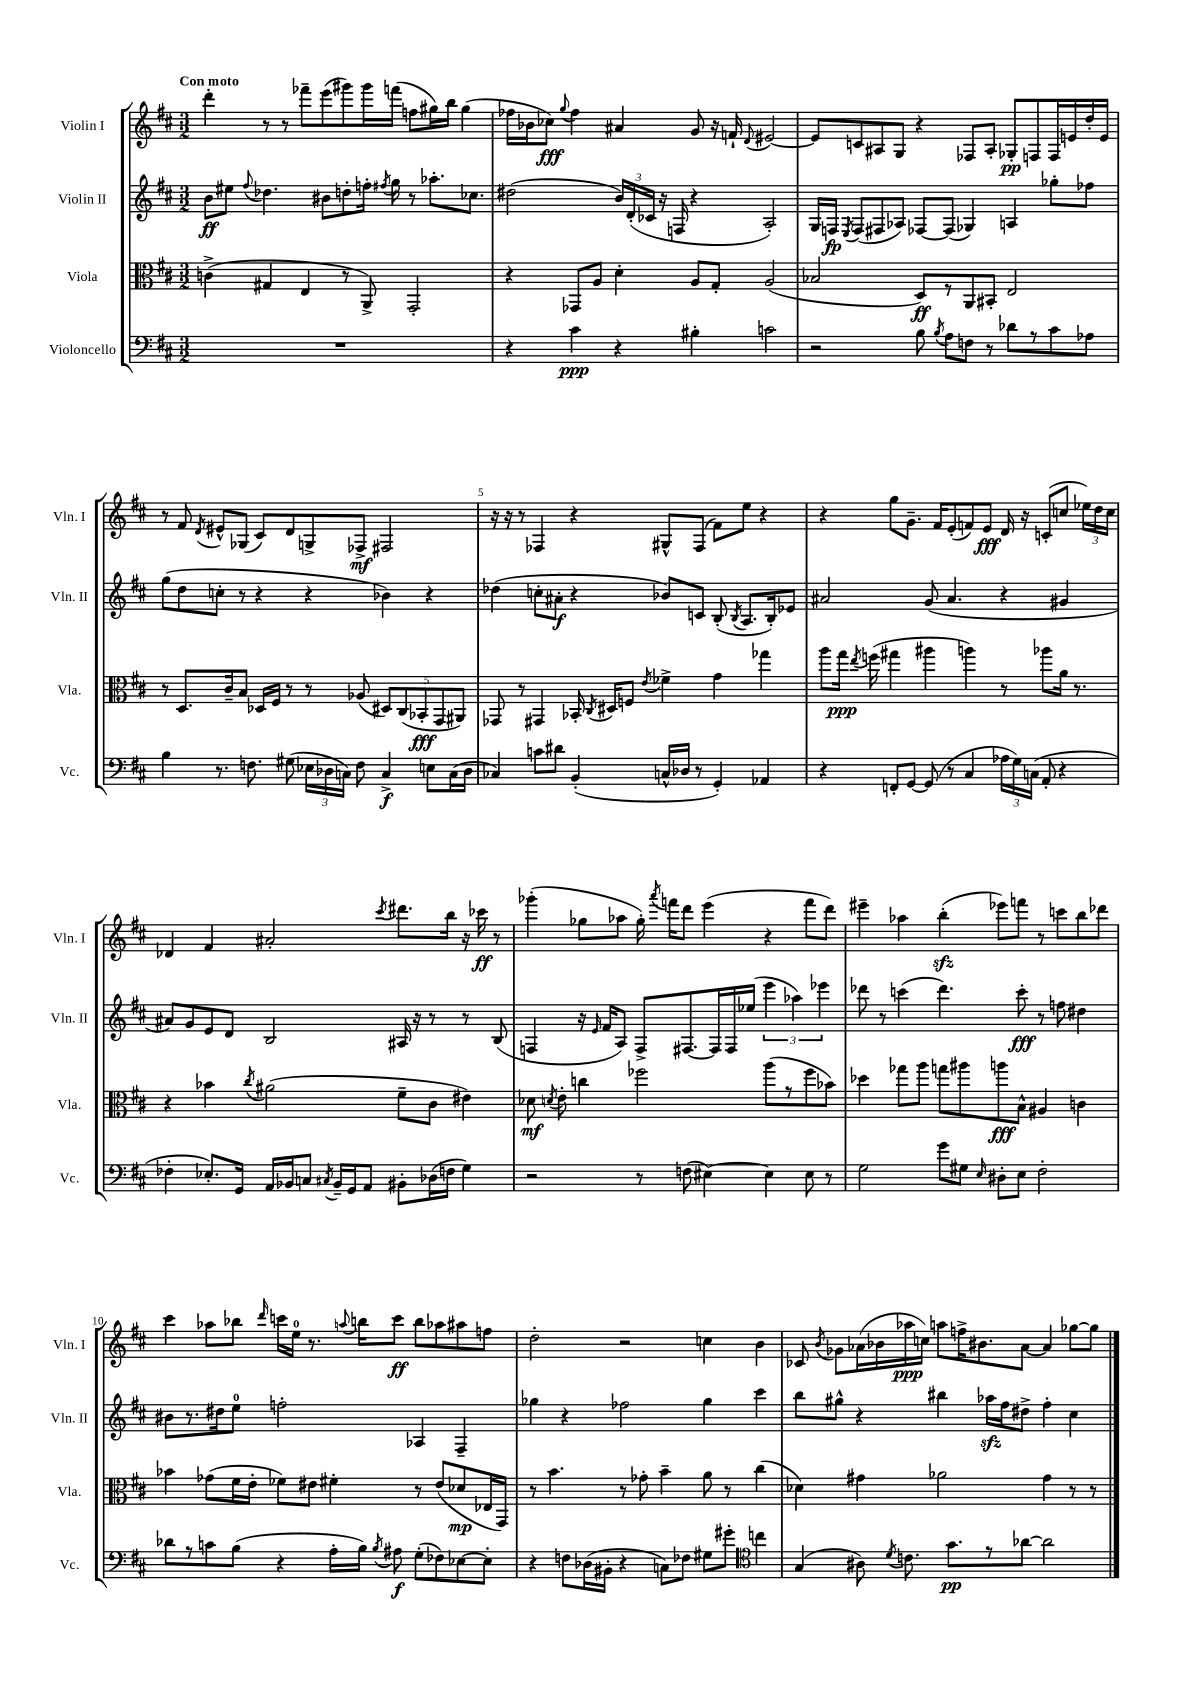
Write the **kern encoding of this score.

**kern	**kern	**kern	**kern
*staff4	*staff3	*staff2	*staff1
*clefF4	*clefC3	*clefG2	*clefG2
*k[f#c#]	*k[f#c#]	*k[f#c#]	*k[f#c#]
*M3/2	*M3/2	*M3/2	*M3/2
1.r	(4c^	8b	4ddd'
.	.	8ee#	.
.	.	8qqff#	.
.	4G#	4.dd-	8r
.	.	.	8r
.	4E	.	8fff-~
.	.	8b#	(8eee
.	8r	8dd'	8ggg#)
.	8AA^)	16ff'	16ggg#
.	.	8qff#	.
.	.	16gg	(16fff
.	2GG'	8r	8ff
.	.	8.aa-'	16gg#)
.	.	.	16bb
.	.	.	(4gg#
.	.	8.cc-	.
=	=	=	=
4r	4r	(2dd#	16ff-
.	.	.	16b-
.	.	.	8cc-)
.	.	.	8qqgg
4c#	8GG-	.	4ff-
.	8A	.	.
4r	4d'	24b)	4a#
.	.	(24d'	.
.	.	24c-	.
.	.	16r	.
.	.	16F	.
4B#'	8A	4r	8g
.	8G'	.	16r
.	.	.	16f`
.	.	.	8qqd
2c	(2A	2A')	[2e#
=	=	=	=
2r	2B-	16G	8e#]
.	.	16F	.
.	.	8qE	.
.	.	(8F	8c
.	.	8F#	8A#
.	.	8A-)	8G
8B	8D)	[8F-	4r
8qB	.	.	.
8A	8r	(8F-]	.
8F	8AA	4G-)	8F-
8r	8BB#'	.	8A#'
8d-	2E	4A	8G-'
8r	.	.	8F
8c#	.	8gg-'	16F
.	.	.	16e
8A-	.	8ff-	16dd'
.	.	.	16e
=	=	=	=
4B	8r	(8gg	8r
.	8.D	8dd	8f#
.	.	.	8qd
8.r	.	8cc'	8e#^^
.	16c#~	.	.
.	8B	8r	(8G-
8.F	.	.	.
.	16D-	4r	8c#)
.	16F#	.	.
(8G#	8r	.	8d
24E-	8r	4r	8G^
24D-	.	.	.
24C)	.	.	.
8F	(8A-	.	8F-^
4C^	10D#)	4b-)	2F#
.	(10C#	.	.
.	10BB-'	.	.
8E	.	4r	.
.	10GG	.	.
(16C	.	.	.
.	10AA#)	.	.
16D-	.	.	.
=	=	=	=
4C-)	8GG-	(4dd-	16r
.	.	.	16r
.	8r	.	8r
8c	4GG#	8cc'	4F-
8d#	.	8a#'	.
(4BB'	16BB-'	4r	4r
.	8qC#	.	.
.	16D#	.	.
.	8F	.	.
.	8qe	.	.
16C^^	4f-^	8b-)	8G#^^
16D-	.	.	.
8r	.	8c	(8F-
4GG')	4g	(8B'	8f#)
.	.	8qB	.
.	.	8.A	8ee
4AA-	4gg-	.	4r
.	.	16B')	.
.	.	8e-	.
=	=	=	=
4r	8aa	2a#	4r
.	16gg	.	.
.	8qee	.	.
.	(16ff	.	.
8FF'	4gg#	.	8gg
[8GG	.	.	8.g~
(8GG]	4aa#	(8g	.
.	.	.	16f#
8r	.	4.a#	(8e'
4C#	4aa)	.	8f)
.	.	.	8e
24A-	8r	4r	16d
24G)	.	.	.
.	.	.	16r
(24C	.	.	.
8AA'	8aa-	.	(8c'
4r	16a	4g#	8cc
.	8.r	.	.
.	.	.	24ee-)
.	.	.	24dd
.	.	.	24cc
=	=	=	=
4F-'	4r	8a#)	4d-
.	.	8g	.
8.E-')	4b-	8e	4f#
.	.	8d	.
16GG	.	.	.
.	8qcc#	.	.
16AA	(2a#	2B	2a#'
16BB-	.	.	.
8C	.	.	.
8qC#	.	.	.
16BB-~	.	.	.
16GG	.	.	.
8AA	.	.	.
.	.	.	8qccc#
8BB#'	8f#~	16A#	8.ddd#
.	.	16r	.
(16D-	8c#	8r	.
16F	.	.	16bb
4G)	4e#)	8r	16r
.	.	.	16ccc-
.	.	(8B	8r
=	=	=	=
2r	8d-	4F	(4ggg-'
.	8qd	.	.
.	8e'	.	.
.	4cc	16r	8gg-
.	.	16qqe	.
.	.	16f#	.
.	.	8A)	8aa-
8r	2ff-	8F^	16gg-')
.	.	.	8qaaa
.	.	.	16fff
(8F	.	[8.F#	8ddd
[4E#)	.	.	(4eee
.	.	16F#]	.
.	.	16F#	.
.	.	(16ee-	.
4E#]	(8aa	6eee	4r
.	8r	.	.
.	.	6aa-)	.
8E#	8ff-	.	8fff
.	.	6eee-	.
8r	8b-)	.	8ddd)
=	=	=	=
2G	4dd-	8ddd-	4eee#~
.	.	8r	.
.	8gg-	(4ccc	4aa-
.	8aa	.	.
8g	8gg	4.ddd-)	(4bb'
8G#	8aa#	.	.
16qqE	.	.	.
8D#'	8aa	.	8eee-)
8E	8B^^	8ccc'	8fff
2F#'	4A#	8r	8r
.	.	8ff	8ccc
.	4c	4dd#	8bb
.	.	.	8ddd-
=	=	=	=
8d-	4b-	8b#	4ccc#
8r	.	8.r	.
8c	(8g-	.	8aa-
.	.	16dd#	.
(8B	16f#	8ee	8bb-
.	16e'	.	.
.	.	.	16qqddd
4r	8f-)	2ff'	16ccc
.	.	.	16ee
.	8e#	.	8.r
16A'	4f#'	.	.
.	.	.	8qqaa
16B)	.	.	16bb
8qB	.	.	.
8A#	.	.	8ccc
(8G'	8r	4A-	8bb
8F-)	(8e#	.	8aa-
[8E-	8d-	4F#~	8aa#
8E-']	16E-	.	8ff
.	16GG)	.	.
=	=	=	=
4r	8r	4gg-	2dd'
.	4.b	.	.
8F	.	4r	.
(16D-	.	.	.
16BB#'	.	.	.
4r	8r	2ff-	2r
.	8g-'	.	.
8C)	4b~	.	.
8F-	.	.	.
8G#	8a	4gg-	4cc
8g#'	8r	.	.
*clefC4	*	*	*
4cc	(4cc#	4ccc#	4b
=	=	=	=
(4G	4d-)	8bb	8c-
.	.	.	8qb
.	.	8gg#^^	8g-
8A#)	4g#	4r	(16a-
.	.	.	16b-
8qd	.	.	.
8.c	.	.	16aa-
.	.	.	16cc)
.	2a-	4bb#	8aa
8.g	.	.	.
.	.	.	16ff^
.	.	.	8.b#
8r	.	16aa-	.
.	.	16ff#	.
[8a-	.	8dd#^	[8a-
2a-]	4g#	4ff#'	4a-]
.	8r	4cc#	[8gg-
.	8r	.	8gg-]
==	==	==	==
*-	*-	*-	*-
